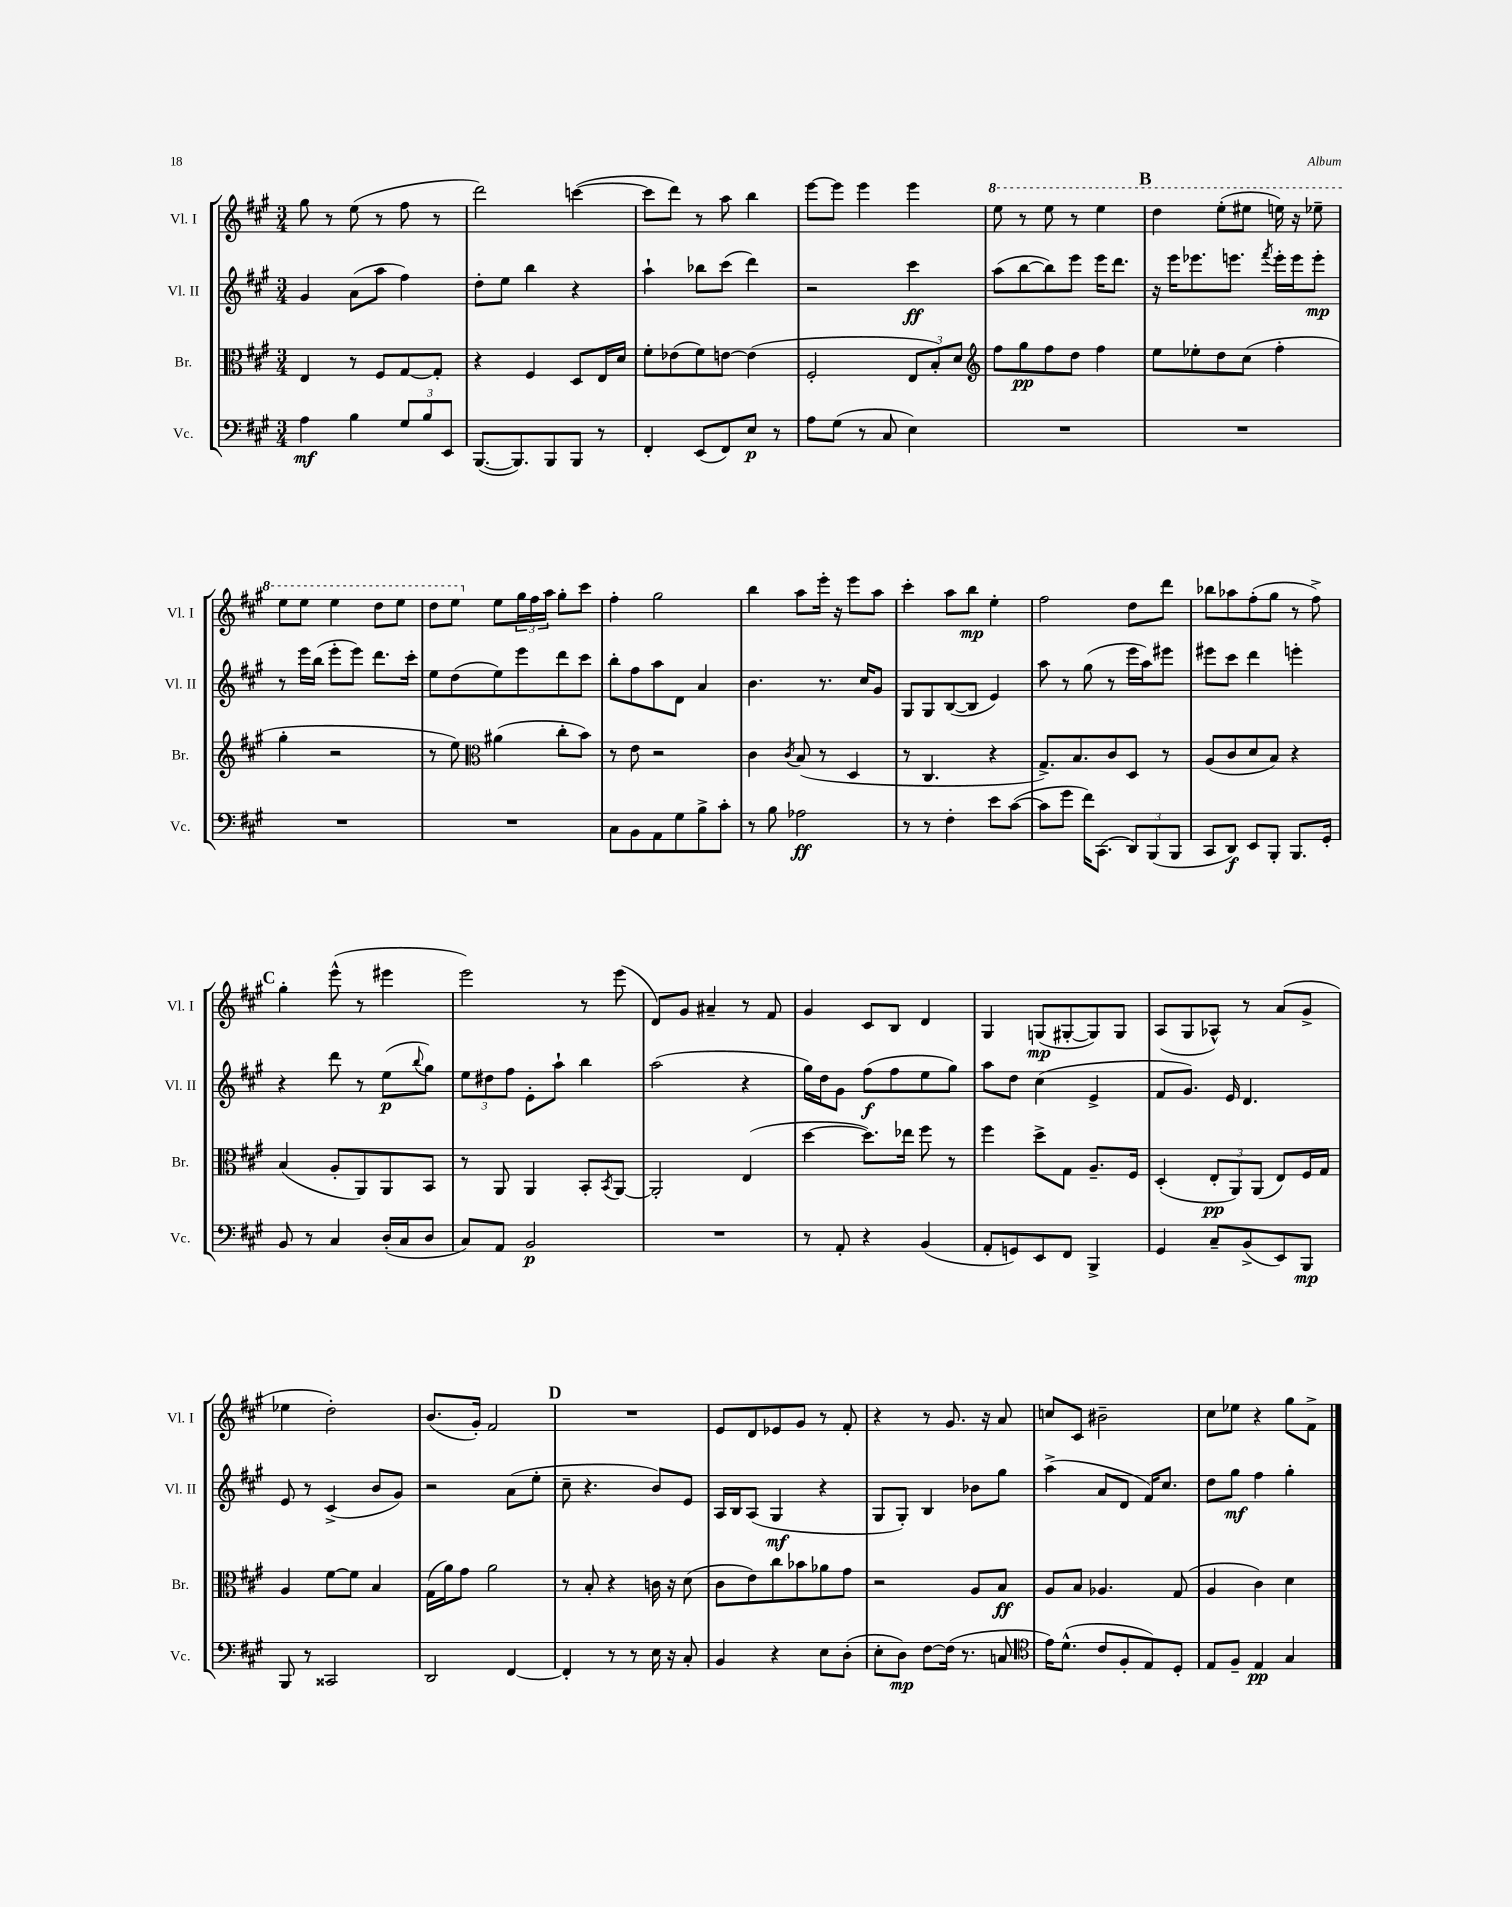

**kern	**dynam	**kern	**dynam	**kern	**dynam	**kern	**dynam
*part4	*part4	*part3	*part3	*part2	*part2	*part1	*part1
*staff4	*staff4	*staff3	*staff3	*staff2	*staff2	*staff1	*staff1
*I"Vc.	*	*I"Br.	*	*I"Vl. II	*	*I"Vl. I	*
*I'Vc.	*	*I'Br.	*	*I'Vl. II	*	*I'Vl. I	*
*clefF4	*	*clefC3	*	*clefG2	*	*clefG2	*
*k[f#c#g#]	*	*k[f#c#g#]	*	*k[f#c#g#]	*	*k[f#c#g#]	*
*M3/4	*	*M3/4	*	*M3/4	*	*M3/4	*
=142	=142	=142	=142	=142	=142	=142	=142
4A\	mf	4E/	.	4g#/	.	8gg#\	.
.	.	.	.	.	.	8r	.
4B\	.	8r	.	(8a\L	.	(8ee\	.
.	.	8F#/L	.	8aa\J	.	8r	.
12G#/L	.	[8G#/	.	4ff#\)	.	8ff#\	.
12B/	.	.	.	.	.	.	.
.	.	8G#'/J]	.	.	.	8r	.
12EE/J	.	.	.	.	.	.	.
=143	=143	=143	=143	=143	=143	=143	=143
([8.BBB/L	.	4r	.	8dd'\L	.	2ddd\)	.
.	.	.	.	8ee\J	.	.	.
8.BBB/])	.	.	.	.	.	.	.
.	.	4F#/	.	4bb\	.	.	.
8BBB/	.	.	.	.	.	.	.
8BBB/J	.	8D/L	.	4r	.	([4cccn\	.
8r	.	16E/L	.	.	.	.	.
.	.	16d/JJ	.	.	.	.	.
=144	=144	=144	=144	=144	=144	=144	=144
4FF#'/	.	8f#'\L	.	4aa`\	.	8ccc\L]	.
.	.	(8e-X\	.	.	.	8ddd\J)	.
(8EE/L	.	8f#\)	.	8bb-X\L	.	8r	.
8FF#/)	.	[8en\J	.	(8ccc#\J	.	8aa\	.
8E/J	p	(4e\]	.	4ddd\)	.	4bb\	.
8r	.	.	.	.	.	.	.
=145	=145	=145	=145	=145	=145	=145	=145
8A\L	.	2F#'/	.	2r	.	[8eee\L	.
(8G#\J	.	.	.	.	.	8eee\J]	.
8r	.	.	.	.	.	4eee\	.
8C#/	.	.	.	.	.	.	.
4E\)	.	12E/L	.	4ccc#\	ff	4eee\	.
.	.	12B'/)	.	.	.	.	.
.	.	12d/J	.	.	.	.	.
=146	=146	=146	=146	=146	=146	=146	=146
*	*	*clefG2	*	*	*	*	*
*	*	*	*	*	*	*8va	*
2.r	.	8ff#\L	.	(8aa\L	.	8eee\	.
.	.	8gg#\	pp	[8bb\	.	8r	.
.	.	8ff#\	.	8bb\])	.	8eee\	.
.	.	8dd\J	.	8eee\J	.	8r	.
.	.	4ff#\	.	16eee\KL	.	4eee\	.
.	.	.	.	8.ddd\J	.	.	.
!!LO:REH:place=s1:t=B
=147	=147	=147	=147	=147	=147	=147	=147
2.r	.	8ee\L	.	16r	.	4ddd\	.
.	.	.	.	16eee\KL	.	.	.
.	.	8ee-X'\	.	8.eee-X\	.	.	.
.	.	8dd\	.	.	.	(8eee'\L	.
.	.	.	.	8.eeen\J	.	.	.
.	.	(8cc#\J	.	.	.	8eee#X\J	.
.	.	.	.	8qfff#/	.	.	.
.	.	4ff#'\	.	16eee'\LL	.	16eeen\)	.
.	.	.	.	16eee\J	.	16r	.
.	.	.	.	8eee'\J	mp	8eee-X~\	.
!!LO:LB:g=z
=148	=148	=148	=148	=148	=148	=148	=148
2.r	.	4gg#'\	.	8r	.	8eee\L	.
.	.	.	.	16eee\LL	.	8eee\J	.
.	.	.	.	(16bb\JJ	.	.	.
.	.	2r	.	8eee'\L	.	4eee\	.
.	.	.	.	8eee\J)	.	.	.
.	.	.	.	8.ddd\L	.	8ddd\L	.
.	.	.	.	.	.	8eee\J	.
.	.	.	.	16ccc#'\Jk	.	.	.
=149	=149	=149	=149	=149	=149	=149	=149
2.r	.	8r	.	8ee\L	.	8ddd\L	.
.	.	8ee\)	.	(8dd\	.	8eee\J	.
*	*	*clefC3	*	*	*	*	*
*	*	*	*	*	*	*X8va	*
.	.	(4a#X\	.	8ee\)	.	8ee\L	.
.	.	.	.	8eee\	.	24gg#\L	.
.	.	.	.	.	.	24ff#\	.
.	.	.	.	.	.	24aa\JJ	.
.	.	8cc#'\L	.	8ddd\	.	8gg#'\L	.
.	.	8b\J)	.	8ccc#\J	.	8ccc#\J	.
=150	=150	=150	=150	=150	=150	=150	=150
8C#\L	.	8r	.	8bb'\L	.	4ff#'\	.
8BB\	.	8e\	.	8ff#\	.	.	.
8AA\	.	2r	.	8aa\	.	2gg#\	.
8G#\	.	.	.	8d\J	.	.	.
8B^\	.	.	.	4a/	.	.	.
8c#'\J	.	.	.	.	.	.	.
=151	=151	=151	=151	=151	=151	=151	=151
8r	.	4c#\	.	4.b\	.	4bb\	.
8B\	.	.	.	.	.	.	.
.	.	8qc#/	.	.	.	.	.
2A-X\	ff	(8B/	.	.	.	8aa\L	.
.	.	8r	.	8.r	.	16eee'\Jk	.
.	.	.	.	.	.	16r	.
.	.	4D/	.	.	.	8eee\L	.
.	.	.	.	16cc#/KL	.	.	.
.	.	.	.	8g#/J	.	8aa\J	.
=152	=152	=152	=152	=152	=152	=152	=152
8r	.	8r	.	8G#/L	.	4ccc#'\	.
8r	.	4.C#/	.	8G#/	.	.	.
4F#'\	.	.	.	([8B/	.	8aa\L	.
.	.	.	.	8B/J]	.	8bb\J	mp
8e\L	.	4r	.	4e/)	.	4ee'\	.
([8c#\J	.	.	.	.	.	.	.
=153	=153	=153	=153	=153	=153	=153	=153
8c#\L]	.	8.G#^/L)	.	8aa\	.	2ff#\	.
8g#\J	.	.	.	8r	.	.	.
.	.	8.B/	.	.	.	.	.
16f#\KL)	.	.	.	(8gg#\	.	.	.
(8.CC#\J	.	.	.	.	.	.	.
.	.	8c#/	.	8r	.	.	.
12DD/L)	.	8D/J	.	16eee\LL	.	8dd\L	.
.	.	.	.	16aa\J)	.	.	.
(12BBB/	.	.	.	.	.	.	.
.	.	8r	.	8eee#X\J	.	8ddd\J	.
12BBB/J	.	.	.	.	.	.	.
=154	=154	=154	=154	=154	=154	=154	=154
8CC#/L	.	(8A/L	.	8eee#X\L	.	8bb-X\L	.
8DD/J)	f	8c#/	.	8ccc#\J	.	8aa-X\	.
8EE/L	.	8d/	.	4ddd\	.	(8ff#'\	.
8BBB'/J	.	8B/J)	.	.	.	8gg#\J	.
8.BBB/L	.	4r	.	4eeen'\	.	8r	.
.	.	.	.	.	.	8ff#^\)	.
16GG#'/Jk	.	.	.	.	.	.	.
!!LO:LB:g=z
!!LO:REH:place=s1:t=C
=155	=155	=155	=155	=155	=155	=155	=155
8BB/	.	(4B/	.	4r	.	4gg#'\	.
8r	.	.	.	.	.	.	.
4C#/	.	8A'/L	.	8ddd\	.	(8eee^^\	.
.	.	8AA/)	.	8r	.	8r	.
(16D'/LL	.	8AA/	.	(8ee\L	p	4eee#X\	.
16C#/J	.	.	.	.	.	.	.
.	.	.	.	8qqbb/	.	.	.
8D/J	.	8BB/J	.	8gg#\J)	.	.	.
=156	=156	=156	=156	=156	=156	=156	=156
8C#/L)	.	8r	.	12ee\L	.	2eee\)	.
.	.	.	.	12dd#X\	.	.	.
8AA/J	.	8AA/	.	.	.	.	.
.	.	.	.	12ff#\J	.	.	.
2BB/	p	4AA/	.	8e'\L	.	.	.
.	.	.	.	8aa`\J	.	.	.
.	.	8BB'/L	.	4bb\	.	8r	.
.	.	8qBB/	.	.	.	.	.
.	.	[8AA/J	.	.	.	(8eee\	.
=157	=157	=157	=157	=157	=157	=157	=157
2.r	.	2AA'/]	.	(2aa\	.	8d/L)	.
.	.	.	.	.	.	8g#/J	.
.	.	.	.	.	.	4a#X~/	.
.	.	(4E/	.	4r	.	8r	.
.	.	.	.	.	.	8f#/	.
=158	=158	=158	=158	=158	=158	=158	=158
8r	.	[4dd\	.	16gg#\LL)	.	4g#/	.
.	.	.	.	16dd\J	.	.	.
8AA'/	.	.	.	8g#\J	.	.	.
4r	.	8.dd\L])	.	(8ff#\L	f	8c#/L	.
.	.	.	.	8ff#\	.	8B/J	.
.	.	16ee-X\Jk	.	.	.	.	.
(4BB/	.	8ff#\	.	8ee\	.	4d/	.
.	.	8r	.	8gg#\J)	.	.	.
=159	=159	=159	=159	=159	=159	=159	=159
8AA'/L	.	4ff#\	.	8aa\L	.	4G#/	.
8GGn/)	.	.	.	8dd\J	.	.	.
8EE/	.	8dd^\L	.	(4cc#\	.	(8Gn/L	mp
8FF#/J	.	8G#\J	.	.	.	[8G#X'/	.
4BBB^/	.	8.A~/L	.	4e^/	.	8G#/])	.
.	.	.	.	.	.	8G#/J	.
.	.	16F#/Jk	.	.	.	.	.
=160	=160	=160	=160	=160	=160	=160	=160
4GG#/	.	(4D'/	.	8f#/L	.	(8A/L	.
.	.	.	.	8.g#/J)	.	8G#/	.
8C#~/L	.	12E'/L	pp	.	.	8A-X^^/J)	.
.	.	.	.	16e/	.	.	.
.	.	12AA/)	.	.	.	.	.
(8BB^/	.	.	.	4.d/	.	8r	.
.	.	(12AA/J	.	.	.	.	.
8EE/)	.	8E/L)	.	.	.	(8a/L	.
8BBB/J	mp	16F#/L	.	.	.	8g#^/J	.
.	.	16G#/JJ	.	.	.	.	.
!!LO:LB:g=z
=161	=161	=161	=161	=161	=161	=161	=161
8BBB/	.	4A/	.	8e/	.	4ee-X\	.
8r	.	.	.	8r	.	.	.
2CC##X/	.	[8f#\L	.	(4c#^/	.	2dd'\)	.
.	.	8f#\J]	.	.	.	.	.
.	.	4B/	.	8b/L	.	.	.
.	.	.	.	8g#/J)	.	.	.
=162	=162	=162	=162	=162	=162	=162	=162
2DD/	.	(16G#\LL	.	2r	.	(8.b/L	.
.	.	16a\J)	.	.	.	.	.
.	.	8g#\J	.	.	.	.	.
.	.	.	.	.	.	16g#'/Jk)	.
.	.	2a\	.	.	.	2f#/	.
[4FF#/	.	.	.	(8a\L	.	.	.
.	.	.	.	8ee'\J	.	.	.
!!LO:REH:place=s1:t=D
=163	=163	=163	=163	=163	=163	=163	=163
4FF#'/]	.	8r	.	8cc#~\	.	2.r	.
.	.	8B'/	.	4.r	.	.	.
8r	.	4r	.	.	.	.	.
8r	.	.	.	.	.	.	.
16E\	.	16cn\	.	8b/L)	.	.	.
16r	.	16r	.	.	.	.	.
8C#'/	.	(8d\	.	8e/J	.	.	.
=164	=164	=164	=164	=164	=164	=164	=164
4BB/	.	8c#\L	.	16A/LL	.	8e/L	.
.	.	.	.	16B/J	.	.	.
.	.	8e\)	.	(8A/J	.	8d/	.
4r	.	8cc#\	.	4G#/	mf	8e-X/	.
.	.	8b-X\	.	.	.	8g#/J	.
8E\L	.	8a-X\	.	4r	.	8r	.
(8D'\J	.	8g#\J	.	.	.	8f#'/	.
=165	=165	=165	=165	=165	=165	=165	=165
8E'\L	.	2r	.	8G#/L	.	4r	.
8D\J)	mp	.	.	8G#'/J)	.	.	.
[8F#\L	.	.	.	4B/	.	8r	.
(16F#\Jk]	.	.	.	.	.	8.g#/	.
8.r	.	.	.	.	.	.	.
.	.	8A/L	.	8b-X\L	.	.	.
.	.	.	.	.	.	16r	.
8Cn/	.	8B/J	ff	8gg#\J	.	8a/	.
=166	=166	=166	=166	=166	=166	=166	=166
*clefC4	*	*	*	*	*	*	*
16e\KL)	.	8A/L	.	(4aa^\	.	8ccn/L	.
(8.d^^\J	.	.	.	.	.	.	.
.	.	8B/J	.	.	.	8c#/J	.
8c#/L	.	4.A-X/	.	8a/L	.	2b#X~\	.
8F#'/	.	.	.	8d/J	.	.	.
8E/)	.	.	.	16f#/KL)	.	.	.
.	.	.	.	8.cc#/J	.	.	.
8D'/J	.	(8G#/	.	.	.	.	.
=167	=167	=167	=167	=167	=167	=167	=167
8E/L	.	4A/	.	8dd\L	.	8cc#\L	.
8F#~/J	.	.	.	8gg#\J	mf	8ee-X\J	.
4E/	pp	4c#\)	.	4ff#\	.	4r	.
4G#/	.	4d\	.	4gg#'\	.	8gg#\L	.
.	.	.	.	.	.	8f#^\J	.
==	==	==	==	==	==	==	==
*-	*-	*-	*-	*-	*-	*-	*-
